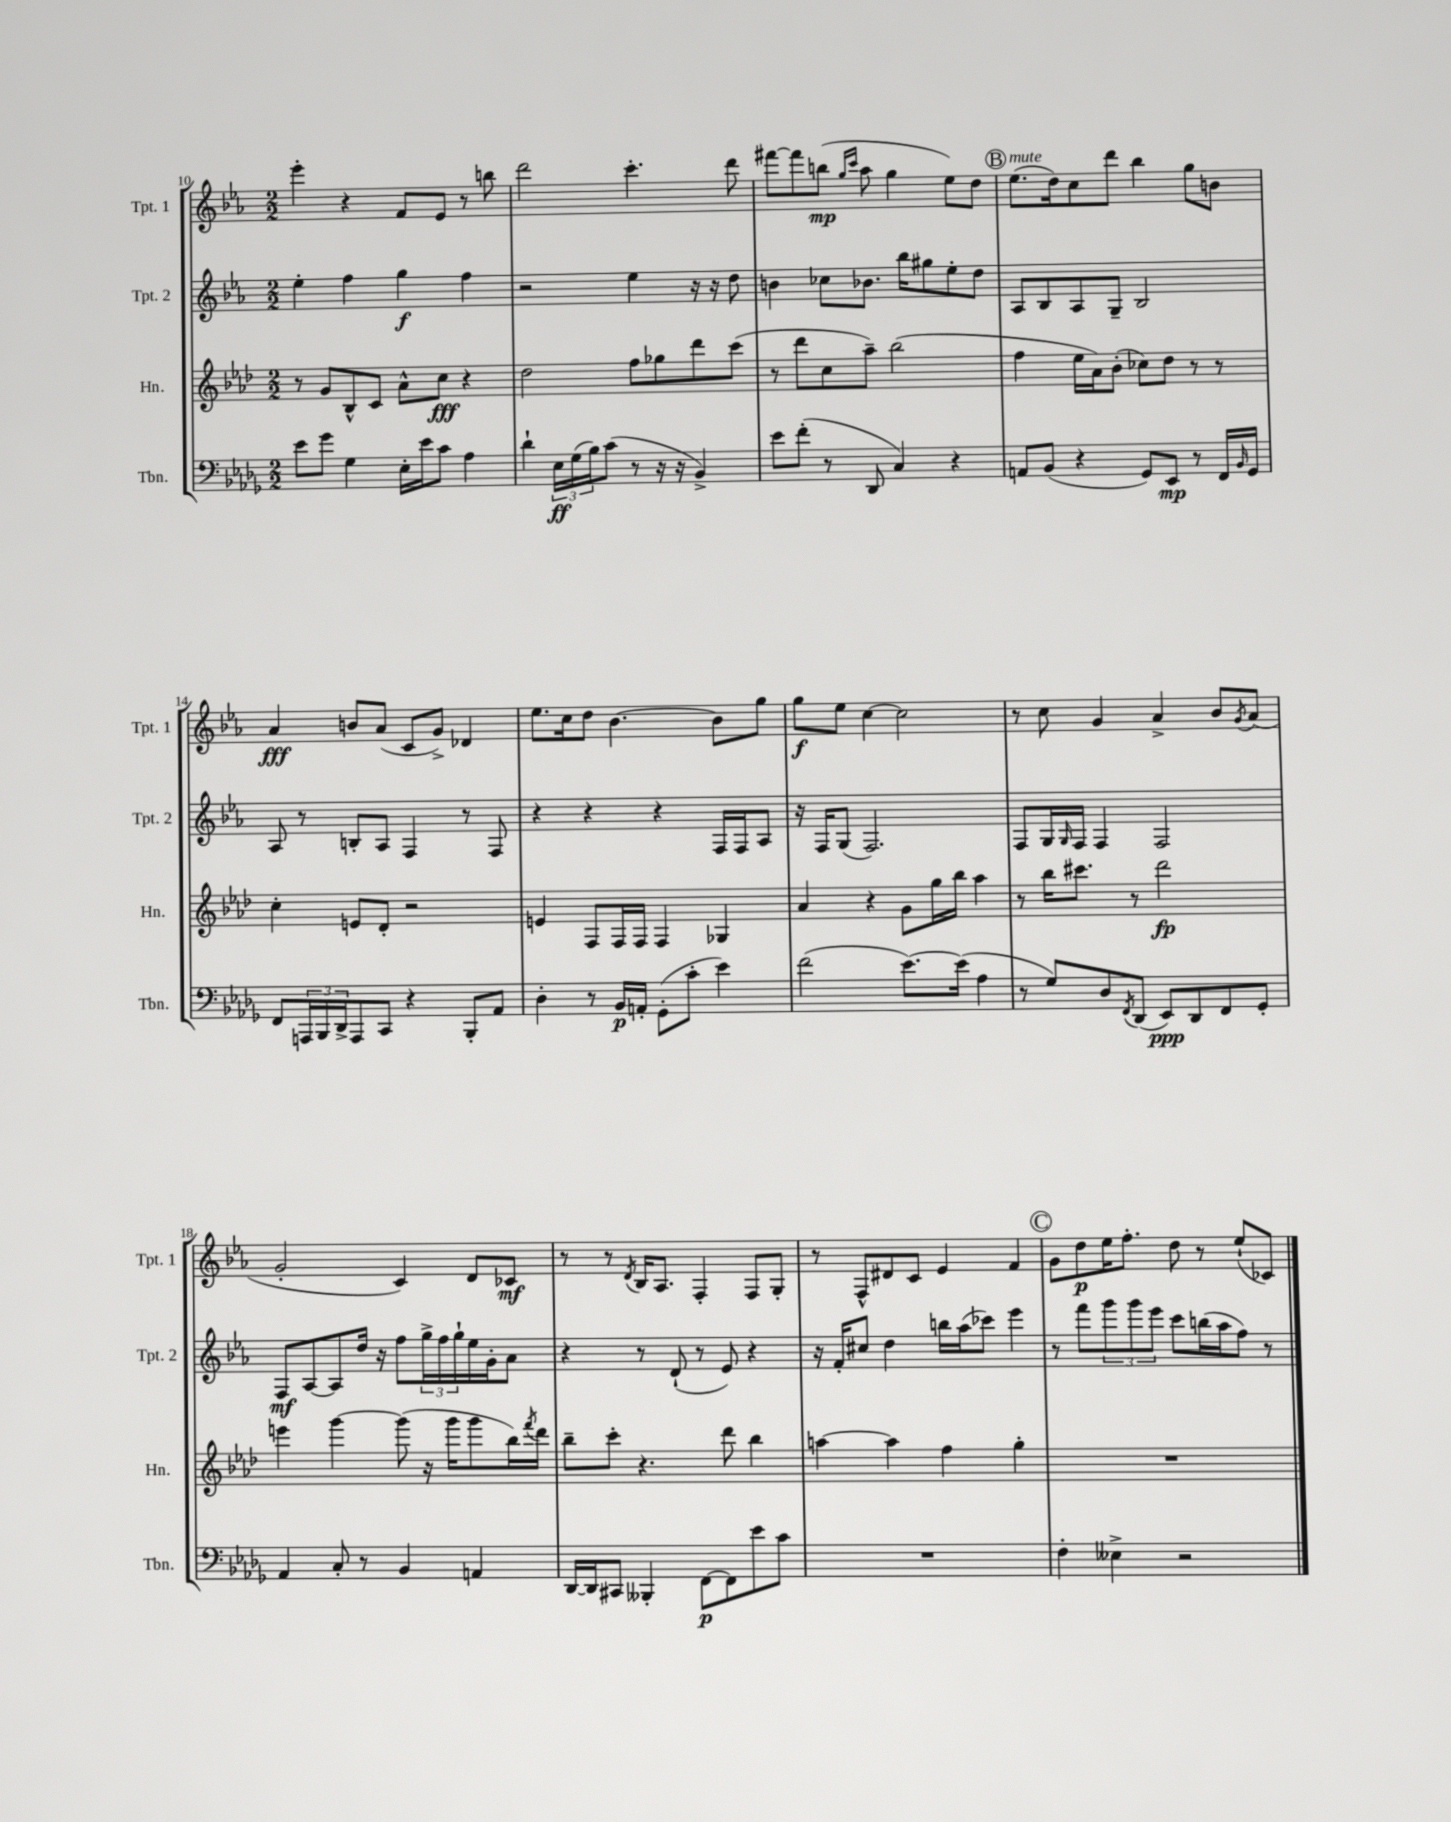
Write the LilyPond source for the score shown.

<<
\new StaffGroup <<
\new Staff = "s0" \with { instrumentName = "Tpt. 1" shortInstrumentName = "Tpt. 1" } {
    \clef treble \key ees \major \numericTimeSignature \time 2/2
    ees'''4-. r4 f'8 ees'8 r8 b''8 |
    d'''2 c'''4.-. d'''8 |
    fis'''8~ fis'''8 b''8\mp( \grace { g''16 c'''16 } aes''8 g''4 ees''8) d''8 |
    \mark \markup { \circle "B" } ees''8.^\markup { \italic "mute" }( d''16) c''8 d'''8 bes''4 g''8 b'8 |
    aes'4\fff b'8 aes'8( c'8 g'8->) des'4 |
    ees''8. c''16 d''8 bes'4.~ bes'8 g''8 |
    g''8\f ees''8 c''4~ c''2 |
    r8 c''8 g'4 aes'4-> bes'8 \acciaccatura { g'8 } aes'8( |
    g'2-. c'4) d'8 ces'8\mf |
    r8 r8 \acciaccatura { d'8 } bes16 aes8. f4-. f8 g8-. |
    r8 f8-^ dis'8 c'8 ees'4 f'4 |
    \mark \markup { \circle "C" } g'8 d''8\p ees''16 f''8.-. d''8 r8 ees''8-!( ces'8) \bar "|." |
}
\new Staff = "s1" \with { instrumentName = "Tpt. 2" shortInstrumentName = "Tpt. 2" } {
    \clef treble \key ees \major \numericTimeSignature \time 2/2
    ees''4-. f''4 g''4\f f''4 |
    r2 ees''4 r16 r16 d''8 |
    b'4 ces''8 bes'8. bes''16 gis''8 ees''8-. d''8 |
    \mark \markup { \circle "B" } aes8 bes8 aes8 g8-- bes2 |
    aes8 r8 b8-. aes8 f4 r8 f8 |
    r4 r4 r4 f16 f16 aes8 |
    r16 f16 g8( f2.) |
    f8 g16 \grace { g16 } f16 f4 f2 |
    f8\mf aes8~ aes8 d''16 r16 f''8 \tuplet 3/2 { g''16-> f''16 g''16-! } ees''16 g'16-. aes'8 |
    r4 r8 d'8-!( r8 ees'8) r4 |
    r16 f'16-. cis''8 d''4 b''16 aes''16( ces'''8) ees'''4 |
    \mark \markup { \circle "C" } r8 f'''8 \tuplet 3/2 { g'''8 g'''8 ees'''8 } c'''8 b''16( aes''16 f''8) r8 \bar "|." |
}
\new Staff = "s2" \with { instrumentName = "Hn." shortInstrumentName = "Hn." } {
    \clef treble \key aes \major \numericTimeSignature \time 2/2
    r8 g'8 bes8-^ c'8 aes'8-^ c''8\fff r4 |
    des''2 f''8 ges''8 des'''8 c'''8( |
    r8 des'''8 c''8 aes''8--) bes''2( |
    \mark \markup { \circle "B" } f''4 ees''16 aes'16) bes'8-.( ces''8) des''8 r8 r8 |
    c''4-. e'8 des'8-. r2 |
    e'4 f8 f16 f16 f4 ges4 |
    aes'4 r4 g'8 g''16 bes''16 aes''4 |
    r8 bes''16 cis'''8. r8 des'''2\fp |
    e'''4 g'''4~ g'''8( r16 g'''16 g'''8 bes''16) \acciaccatura { f'''8 } des'''16 |
    bes''8-- c'''8-. r4. des'''8 bes''4 |
    a''4~ a''4 f''4 g''4-. |
    \mark \markup { \circle "C" } R1 \bar "|." |
}
\new Staff = "s3" \with { instrumentName = "Tbn." shortInstrumentName = "Tbn." } {
    \clef bass \key des \major \numericTimeSignature \time 2/2
    ees'8 ges'8 ges4 ees16-. ees'16 c'8 aes4 |
    des'4-! \tuplet 3/2 { ees16\ff ges16( bes16) } c'8( r8 r16 r16 bes,4->) |
    ees'8 f'8-.( r8 des,8 c4) r4 |
    \mark \markup { \circle "B" } a,8 bes,8( r4 ges,8) ees,8\mp r8 f,16 \grace { bes,16 } ges,16 |
    f,8 \tuplet 3/2 { a,,16 bes,,16 des,16-> } a,,8 c,8 r4 bes,,8-. aes,8 |
    des4-. r8 bes,16\p a,16-. ges,8-.( c'8-. ees'4) |
    f'2( ees'8.~) ees'16( aes4 |
    r8 ges8) des8 \acciaccatura { f,8 } des,8( ees,8\ppp) des,8 f,8 ges,8-. |
    aes,4 c8-. r8 bes,4 a,4 |
    des,16~ des,16 cis,8 beses,,4-. f,8~\p f,8 ees'8 c'8 |
    R1 |
    \mark \markup { \circle "C" } f4-. eeses4-> r2 \bar "|." |
}
>>
>>
\layout { \context { \Score currentBarNumber = #10 } }
